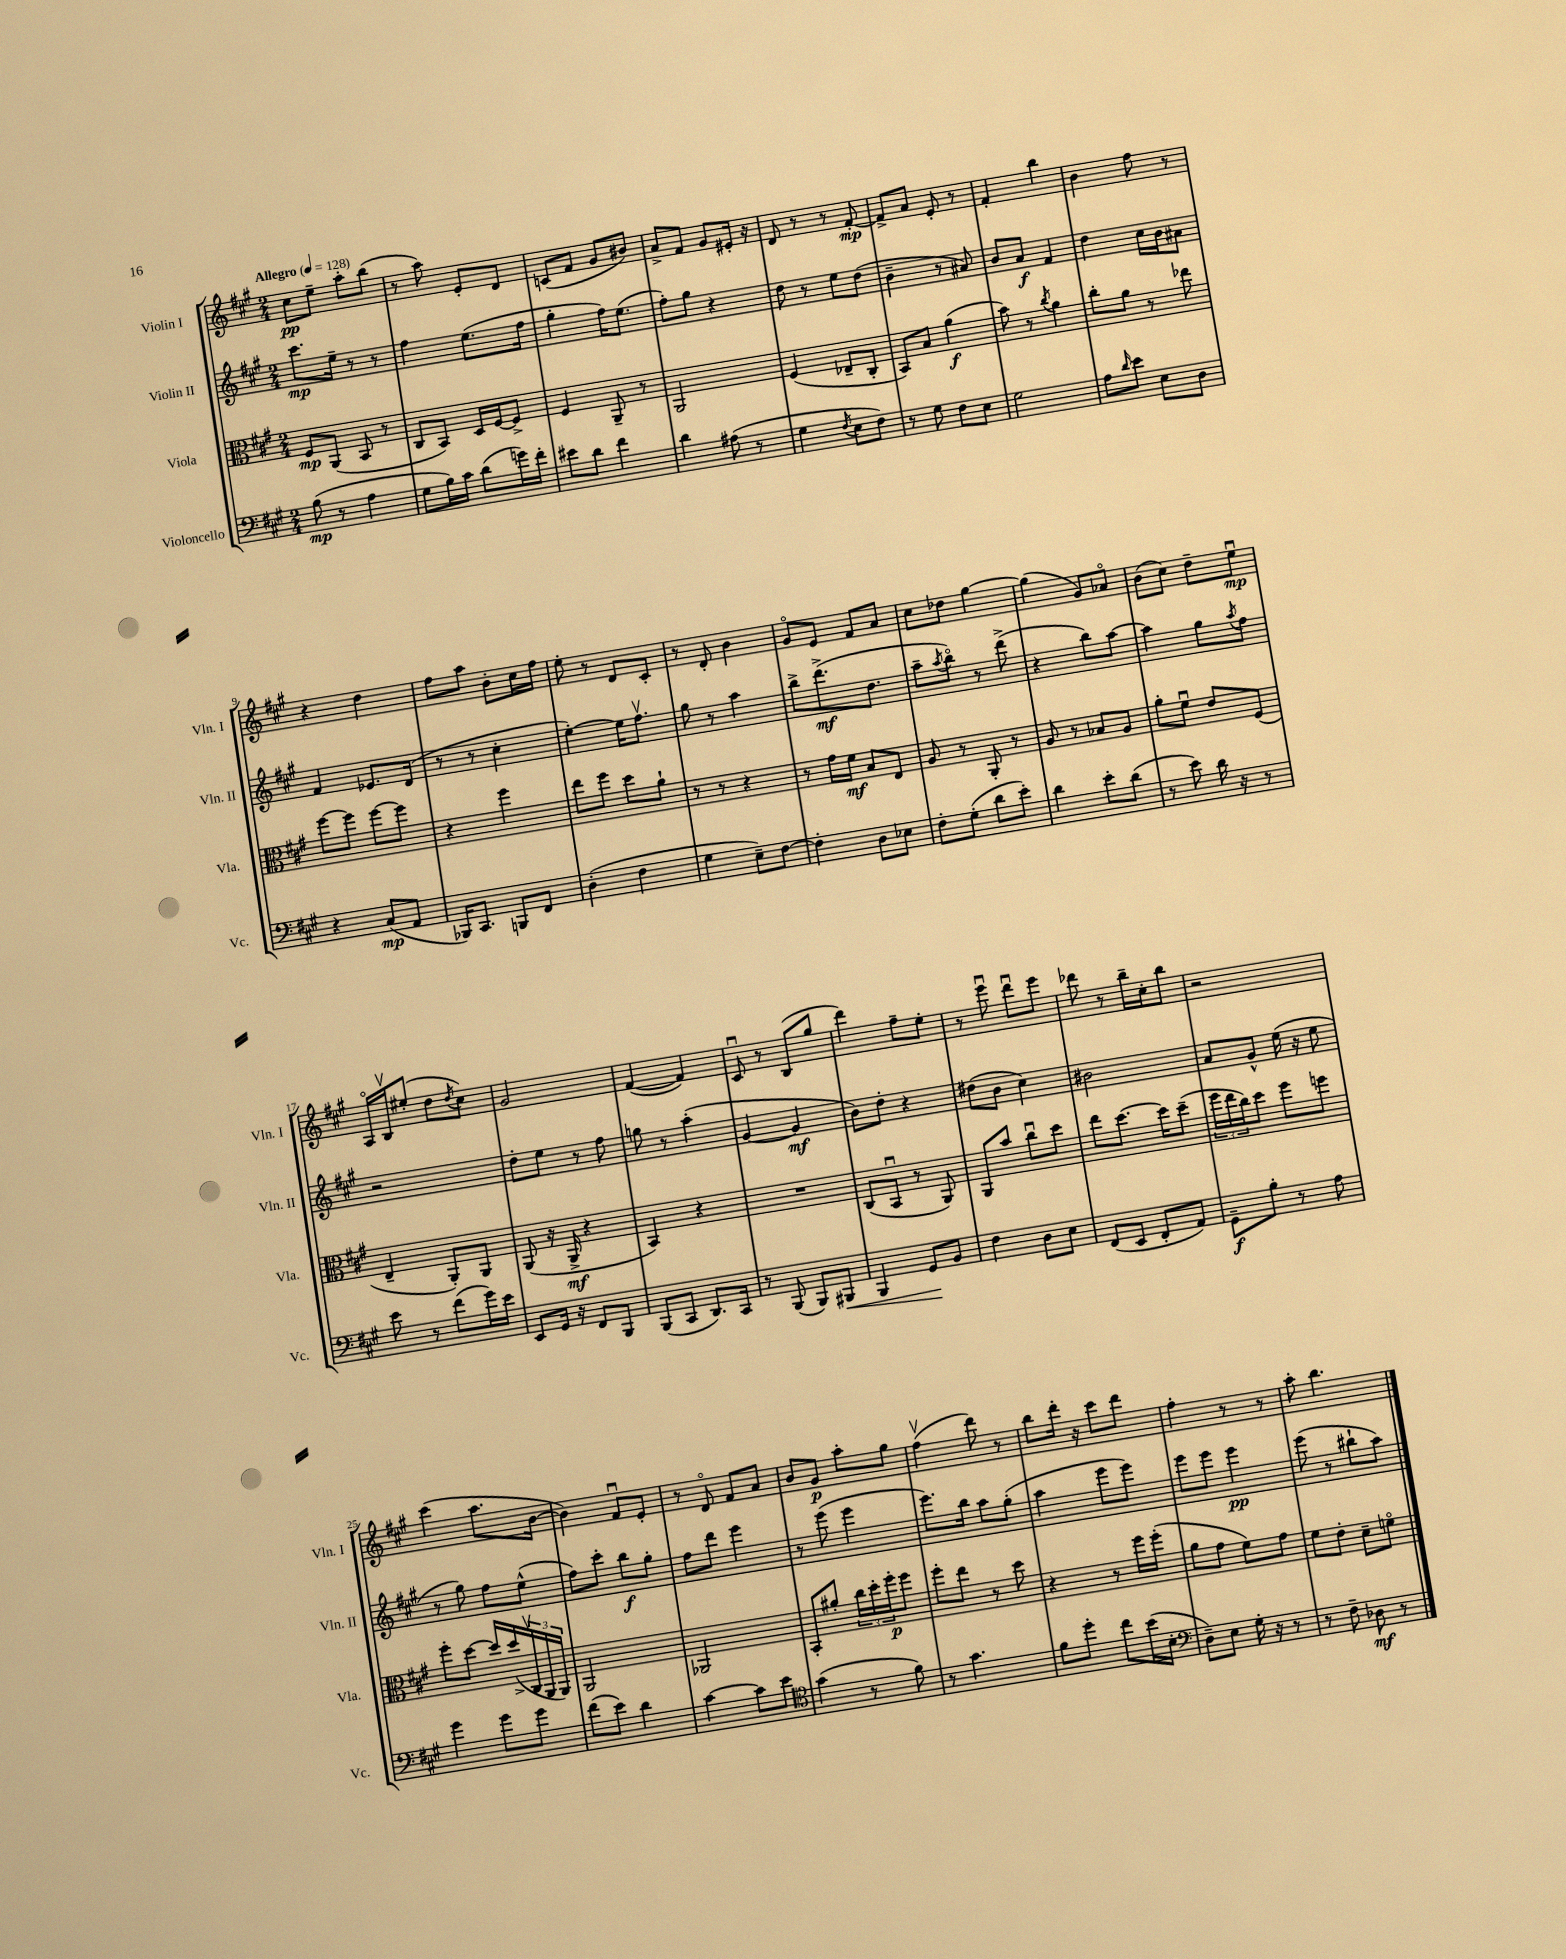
<<
\new StaffGroup <<
\new Staff = "s0" \with { instrumentName = "Violin I" shortInstrumentName = "Vln. I" } {
    \clef treble \key a \major \numericTimeSignature \time 2/4 \tempo "Allegro" 4 = 128
    cis''8\pp e''8-- a''8-. b''8( |
    r8 a''8) e'8-. d'8 |
    c'8( fis'8 gis'8 bis'8) |
    a'8-> fis'8 gis'8 eis'16-. r16 |
    d'8 r8 r8 fis'8~-.\mp |
    fis'8-> a'8 e'8-. r8 |
    fis'4-. b''4 |
    b'4 fis''8 r8 |
    r4 d''4 |
    fis''8 a''8 b'8-. cis''16 fis''16 |
    e''8-. r8 d'8 cis'8-. |
    r8 d'8-. b'4 |
    gis'8\flageolet e'8 fis'8 a'8 |
    cis''8 des''8 gis''4~ |
    gis''4( gis'8) aes'8\flageolet |
    b'8( cis''8) d''8-- e''8\downbow\mp |
    a16\flageolet b16\upbow eis''8-.( d''8 \acciaccatura { d''8 } cis''8) |
    gis'2 |
    fis'4~( fis'4) |
    cis'8\downbow r8 b8( gis''8 |
    d'''4) fis''8-- e''8-. |
    r8 e'''8\downbow d'''8\downbow e'''8 |
    des'''8 r8 b''16-- cis''16-. b''8 |
    r2 |
    cis'''4( a''8. b'16~ |
    b'4) fis'8\downbow e'8-. |
    r8 d'8\flageolet fis'8 a'8 |
    b'8 gis'8\p a''8-. gis''8 |
    fis''4\upbow( d'''8) r8 |
    b''8 d'''16-. r16 cis'''8 d'''8 |
    fis''4-. r8 r8 |
    a''8-. b''4. \bar "|." |
}
\new Staff = "s1" \with { instrumentName = "Violin II" shortInstrumentName = "Vln. II" } {
    \clef treble \key a \major \numericTimeSignature \time 2/4
    cis'''8.\mp e''16-- r8 r8 |
    fis''4 e''8.( fis''16 |
    gis''4-. fis''16) e''8.( |
    fis''8-.) gis''8 r4 |
    d''8 r8 e''8 d''8( |
    b'4-- r8 ais'8) |
    b'8 a'8\f fis'4 |
    d''4 cis''16 b'16 ais'8 |
    fis'4 ees'8. d'16( |
    r8 r8 cis''4-. |
    e''4~-.) e''16 fis''8.\upbow |
    gis''8 r8 a''4 |
    b''8-> d'''8.->\mf( d''8. |
    a''8-- \acciaccatura { a''8 } b''8\flageolet) r8 d'''8->( |
    r4 b''8) a''8~ |
    a''4 gis''8 \acciaccatura { a''8 } fis''8 |
    r2 |
    d''8-. e''8 r8 fis''8 |
    g''8 r8 a''4-.( |
    gis'4~ gis'4\mf |
    b'8) d''8-. r4 |
    dis''8( b'8 cis''4) |
    bis'2 |
    a'8 gis'8-^ e''16( r16 e''8 |
    r8 gis''8) fis''8 e''8-^( |
    fis''8) cis'''8-. b''8\f gis''8-. |
    fis''8 d'''8 e'''4 |
    r8 e'''8( e'''4 |
    e'''8.) b''16 a''8 gis''8-.( |
    a''4 e'''8 e'''8) |
    e'''8 e'''8 e'''4\pp |
    e'''8( r8 bis''8-! a''8) \bar "|." |
}
\new Staff = "s2" \with { instrumentName = "Viola" shortInstrumentName = "Vla." } {
    \clef alto \key a \major \numericTimeSignature \time 2/4
    fis8\mp a,8( b,8 r8 |
    cis8 b,8) d16 fis16~ fis8-> |
    fis4 a,8-- r8 |
    a,2 |
    fis4( ees8-- cis8-. |
    b,8) b8 a'4\f( |
    b'8) r8 \acciaccatura { cis''8 } a'4 |
    cis''8-. a'8 r8 ees''8 |
    fis''8~ fis''8 fis''8~ fis''8 |
    r4 fis''4 |
    e''8 fis''8 d''8 a'8-! |
    r8 r8 r4 |
    r8 gis'16 fis'16\mf b8 e8 |
    a8 r8 a,8-. r8 |
    a8 r8 bes8 a8 |
    a'8-. fis'8\downbow e'8 fis8( |
    e4-- a,8-.) a,8 |
    a,8( r16 a,16->\mf r4 |
    b,4) r4 |
    R2 |
    cis8( b,8\downbow r8 a,8) |
    a,8 b'8 cis''8\downbow d''8 |
    e''8 d''8.~ d''16 d''8--( |
    \tuplet 3/2 { fis''16 e''16 cis''16) } d''8 fis''8 f''8 |
    fis''8-. d''8~ d''16 d''16->( \tuplet 3/2 { cis16\upbow a,16 a,16) } |
    a,2 |
    aes,2 |
    b,8-. ais'8-. \tuplet 3/2 { cis''16 d''16-. fis''16-.\p } fis''8 |
    fis''8-. e''8 r8 d''8 |
    r4 r8 fis''16 fis''16-.( |
    a'8 gis'8 fis'8) gis'8 |
    fis'8 e'8-. d'8-- f'8\flageolet \bar "|." |
}
\new Staff = "s3" \with { instrumentName = "Violoncello" shortInstrumentName = "Vc." } {
    \clef bass \key a \major \numericTimeSignature \time 2/4
    b8\mp( r8 a4 |
    gis8 b16) cis'16 d'8( g'16) fis'16-. |
    eis'8 d'8 fis'4 |
    d'4 ais8( r8 |
    gis4 \acciaccatura { fis8 } e8 fis8) |
    r8 gis8 fis8 e8 |
    gis2 |
    a8 \grace { d'16 } e'8 e8 d8 |
    r4 cis8\mp( a,8 |
    bes,,16) cis,8. b,,8 fis,8 |
    d4-.( fis4 |
    gis4 e8--) fis8~ |
    fis4-. d8 ees8 |
    fis8-. gis8-.( d'8 e'8-.) |
    d'4 e'8-. d'8( |
    r8 e'8) d'16 r16 r8 |
    e'8 r8 fis'8( gis'16) e'16 |
    e,8 gis,16 r16 fis,8 b,,8 |
    b,,8( cis,8 d,8.) cis,16 |
    r8 b,,8( b,,8) bis,,8\< |
    b,,4 gis,8\! b,8 |
    fis4 d8 e8 |
    fis,8( e,8 fis,8-. a,8) |
    gis,8--\f b8-. r8 a8 |
    gis'4 gis'8 gis'8 |
    fis'8( e'8) d'4 |
    cis'4~ cis'8 e'8 |
    \clef tenor gis'4( r8 fis'8) |
    r8 gis'4. |
    fis'8 d''8-. cis''8 b'16( b16-. |
    \clef bass d8--) e8 gis16-. r16 r8 |
    r8 fis8-- des8\mf r8 \bar "|." |
}
>>
>>
